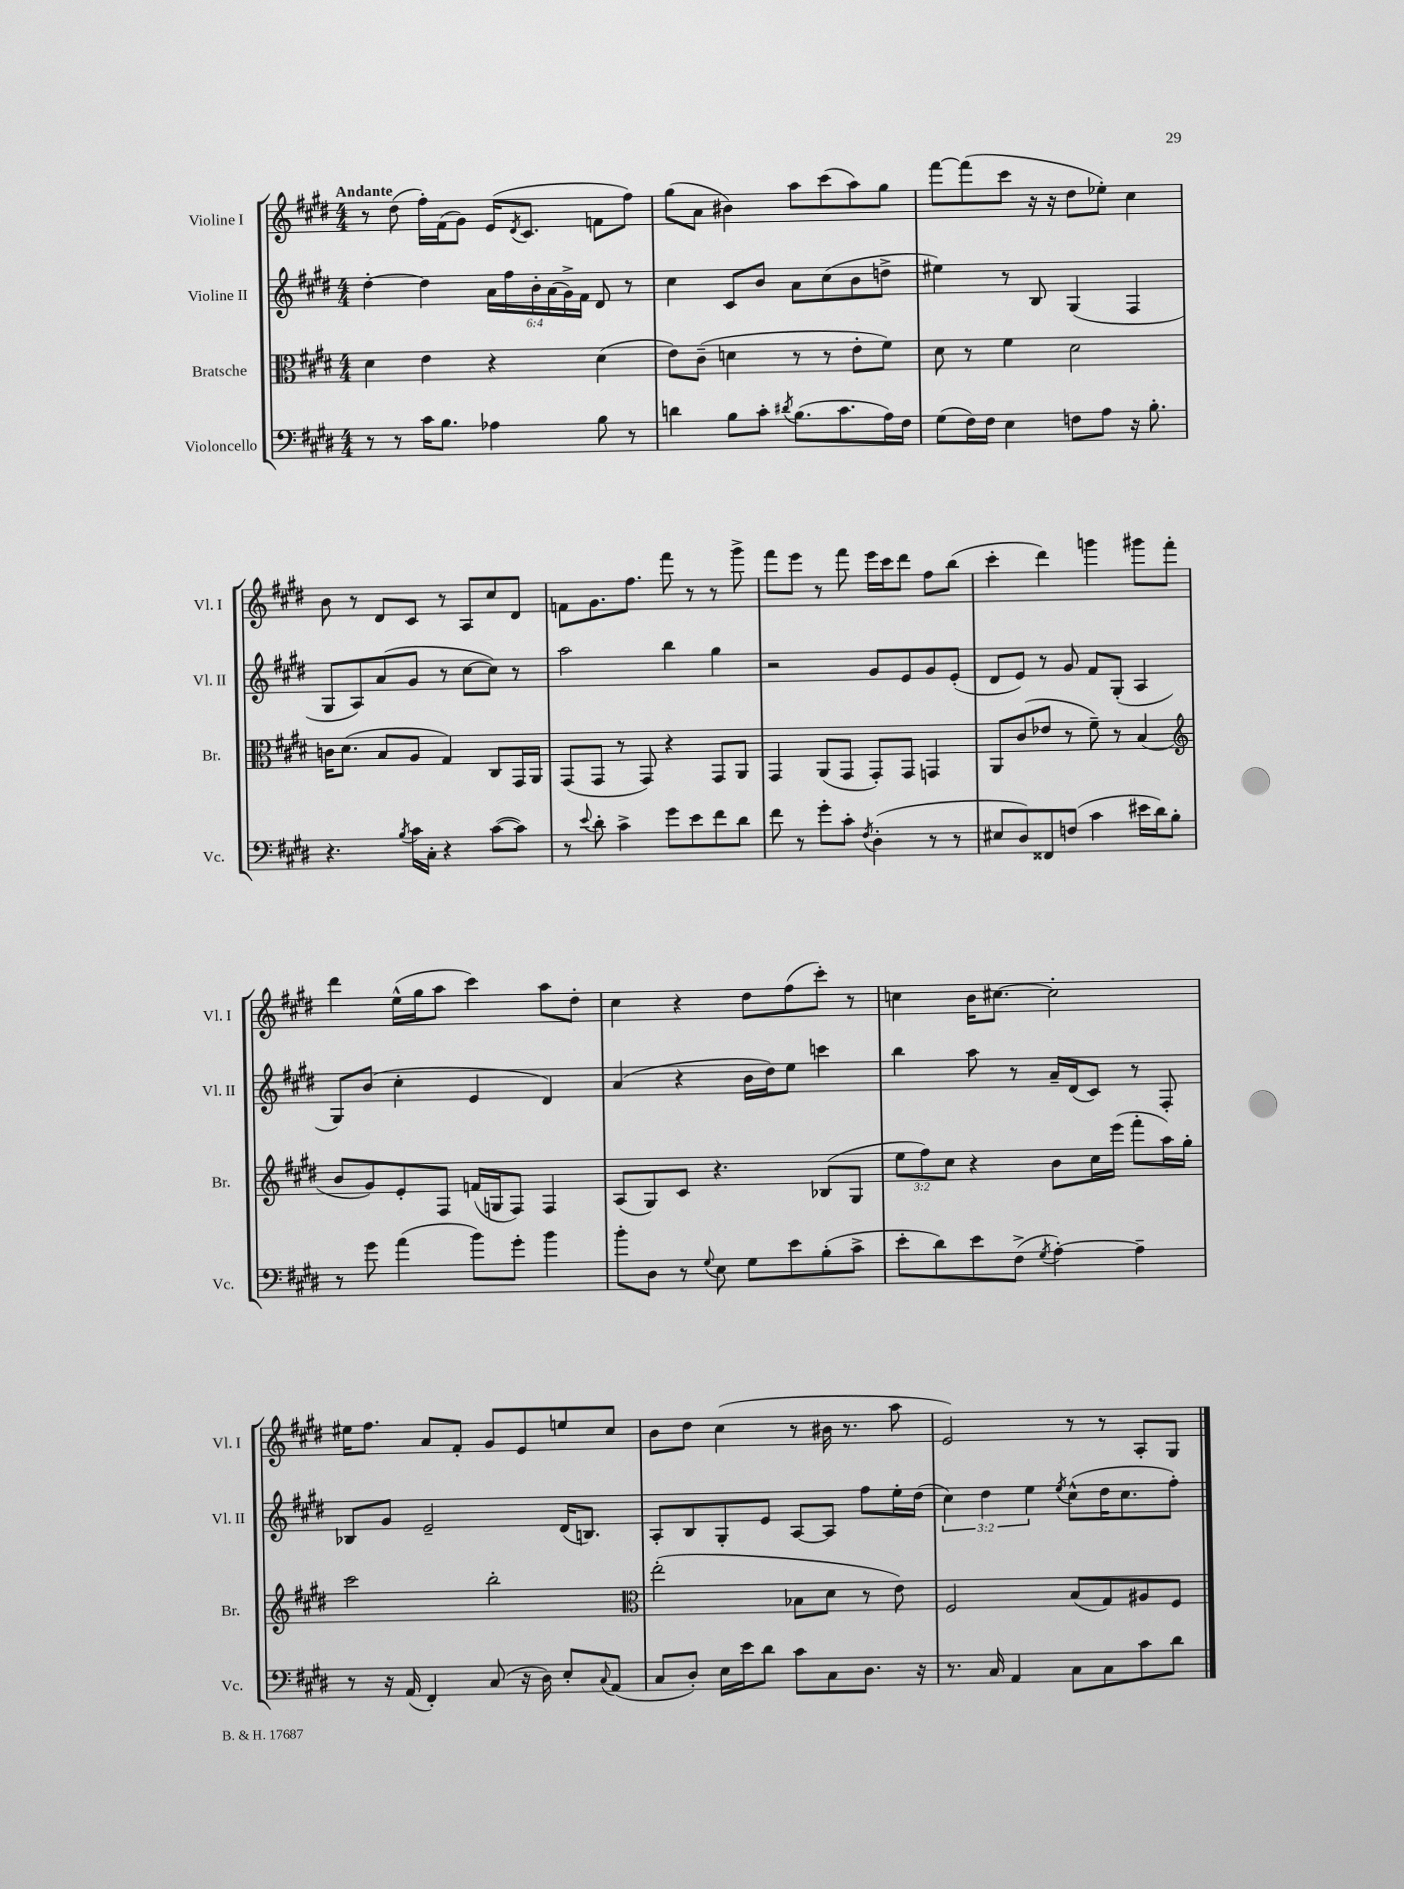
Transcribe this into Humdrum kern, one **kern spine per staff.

**kern	**kern	**kern	**kern
*part4	*part3	*part2	*part1
*staff4	*staff3	*staff2	*staff1
*I"Violoncello	*I"Bratsche	*I"Violine II	*I"Violine I
*I'Vc.	*I'Br.	*I'Vl. II	*I'Vl. I
*clefF4	*clefC3	*clefG2	*clefG2
*k[f#c#g#d#]	*k[f#c#g#d#]	*k[f#c#g#d#]	*k[f#c#g#d#]
*M4/4	*M4/4	*M4/4	*M4/4
=1	=1	=1	=1
!	!	!	!LO:TX:a:B:t=Andante
8r	4d#\	[4dd#'\	8r
8r	.	.	(8dd#\
16c#\KL	4e\	4dd#\]	16ff#'\LL)
8.B\J	.	.	(16f#\J
.	.	.	8g#\J)
4A-X\	4r	24a\LL	(16e/KL
.	.	24ff#\	.
.	.	.	8qd#/
.	.	.	8.c#/J
.	.	24b'\	.
.	.	(24a\	.
.	.	24g#^\)	.
.	.	24f#\JJ	.
8B\	(4d#\	8d#/	8fn\L
8r	.	8r	8ff#\J)
=2	=2	=2	=2
4dn\	8e\L)	4cc#\	(8gg#\L
.	(8c#~\J	.	8a\J
8B\L	4dn\	8c#/L	4b#X\)
8c#'\J	.	8b/J	.
8qd#X/	.	.	.
(8.B\L	8r	8a\L	8aa\L
.	8r	(8cc#\	(8ccc#\
8.c#\	.	.	.
.	8e'\L	8b\	8aa\)
16A\L)	8f#\J)	8ddn^\J	8gg#\J
16F#\JJ	.	.	.
=3	=3	=3	=3
(8G#\L	8d#\	4ee#X\)	[8fff#\L
16F#\L)	8r	.	(8fff#\]
16F#\JJ	.	.	.
4E\	4f#\	8r	8ccc#\J
.	.	8B/	16r
.	.	.	16r
8Fn\L	2d#\	(4G#/	8dd#\L
8A\J	.	.	8ee-X'\J)
16r	.	4F#/	4cc#\
8.B'\	.	.	.
!!LO:LB:g=z
=4	=4	=4	=4
4.r	16cn\KL	8G#/L	8b\
.	(8.d#\J	.	.
.	.	8A/)	8r
.	8B/L	(8a/	8d#/L
8qB/	.	.	.
16c#\LL	8A/J	8g#/J	8c#/J
16C#'\JJ	.	.	.
4r	4G#/)	8r	8r
.	.	[8cc#\L	8A/L
([8c#\L	8C#/L	8cc#\J])	8cc#/
8c#\J])	16GG#/L	8r	8d#/J
.	16AA/JJ	.	.
=5	=5	=5	=5
8r	(8GG#/L	2aa\	8fn\L
8qqe/	.	.	.
8d#'\	8GG#/J	.	8.g#\
4c#^\	8r	.	.
.	.	.	8.ff#\J
.	8GG#/)	.	.
8g#\L	4r	4bb\	8fff#\
8e\	.	.	8r
8f#\	8GG#/L	4gg#\	8r
8d#\J	8AA/J	.	8ggg#^\
=6	=6	=6	=6
8f#\	4GG#/	2r	8fff#\L
8r	.	.	8eee\J
8g#'\L	(8AA/L	.	8r
8c#'\J	8GG#/J	.	8fff#\
8qF#/	.	.	.
(4D#'\	8GG#'/L)	8g#/L	16eee\LL
.	.	.	16ccc#\J
.	8GG#/J	8e/	8ddd#\J
8r	4GGn/	8g#/	8ff#\L
8r	.	(8e'/J	(8bb\J
=7	=7	=7	=7
8E#X/L	8AA/L	8d#/L	4ccc#'\
8D#/)	(8c#/	8e/J)	.
8FF##X/	8e-X/J	8r	4ddd#\)
(8Fn/J	8r	8g#/	.
4c#\	8f#~\)	8f#/L	4gggn\
.	8r	(8G#'/J	.
16e#X\LL	(4B/	4A/	8ggg#X\L
16d#\J)	.	.	.
8B'\J	.	.	8fff#'\J
!!LO:LB:g=z
=8	=8	=8	=8
*	*clefG2	*	*
8r	8b/L	8G#/L)	4ddd#\
8g#\	8g#/)	(8b/J	.
(4a\	8e'/	4cc#'\	(16ee^^\LL
.	.	.	16gg#\J
.	8F#/J	.	8aa\J
8b\L)	(16fn/LL	4e/	4ccc#\)
.	16Gn/J	.	.
8g#'\J	8F#/J)	.	.
4b\	4F#/	4d#/)	8aa\L
.	.	.	8dd#'\J
=9	=9	=9	=9
8b'\L	(8A/L	(4a/	4cc#\
8D#\J	8G#/)	.	.
8r	8c#/J	4r	4r
8qqG#/	.	.	.
8E\	4.r	.	.
8G#\L	.	16b\LL	8dd#\L
.	.	16dd#\J)	.
8e\	.	8ee\J	(8ff#\
(8B'\	(8B-X/L	4cccn\	8ccc#'\J)
8c#^\J	8G#/J	.	8r
=10	=10	=10	=10
8e'\L	12ee\L	4bb\	4ccn\
.	12ff#\)	.	.
8d#\)	.	.	.
.	12cc#\J	.	.
8e\	4r	8aa\	16b\KL
.	.	.	[8.cc#X\J
(8F#^\J	.	8r	.
8qG#/	.	.	.
[4A'\)	8b\L	16a~/LL	2cc#'\]
.	.	(16d#/J	.
.	16cc#\L	8c#/J)	.
.	(16eee\JJ	.	.
4A~\]	8fff#'\L	8r	.
.	16aa\L)	8F#'/	.
.	16gg#'\JJ	.	.
!!LO:LB:g=z
=11	=11	=11	=11
8r	2ccc#\	8B-X/L	16ee#X\KL
.	.	.	8.ff#\J
16r	.	8g#/J	.
(16AA/	.	.	.
4FF#'/)	.	2e~/	8a/L
.	.	.	8f#'/J
(8C#/	2bb'\	.	8g#/L
16r	.	.	8e/
16D#\)	.	.	.
8E'/L	.	(16d#/KL	8een/
.	.	8.Bn/J)	.
8qqC#/	.	.	.
(8AA/J	.	.	8cc#/J
=12	=12	=12	=12
*	*clefC3	*	*
8C#/L	(2ee'\	8A'/L	8b\L
8D#'/J)	.	8B/	8dd#\J
16E\LL	.	8G#'/	(4cc#\
16e\J	.	.	.
8d#\J	.	8e/J	.
8c#\L	8B-X\L	[8A/L	8r
8C#\	8d#\J	8A/J]	16b#X\
.	.	.	8.r
8.D#\J	8r	8ff#\L	.
.	8e\)	16ee'\L	8aa\
16r	.	(16dd#\JJ	.
=13	=13	=13	=13
8.r	2F#/	6cc#\)	2e/)
.	.	6dd#\	.
16C#/	.	.	.
4AA/	.	.	.
.	.	6ee\	.
.	.	8qee/	.
8C#\L	(8B/L	(8cc#^^\L	8r
8C#\	8G#/)	16dd#\K	8r
.	.	8.cc#\	.
8c#\	8A#X/	.	8A'/L
8d#\J	8F#/J	8ff#'\J)	8G#/J
==	==	==	==
*-	*-	*-	*-
